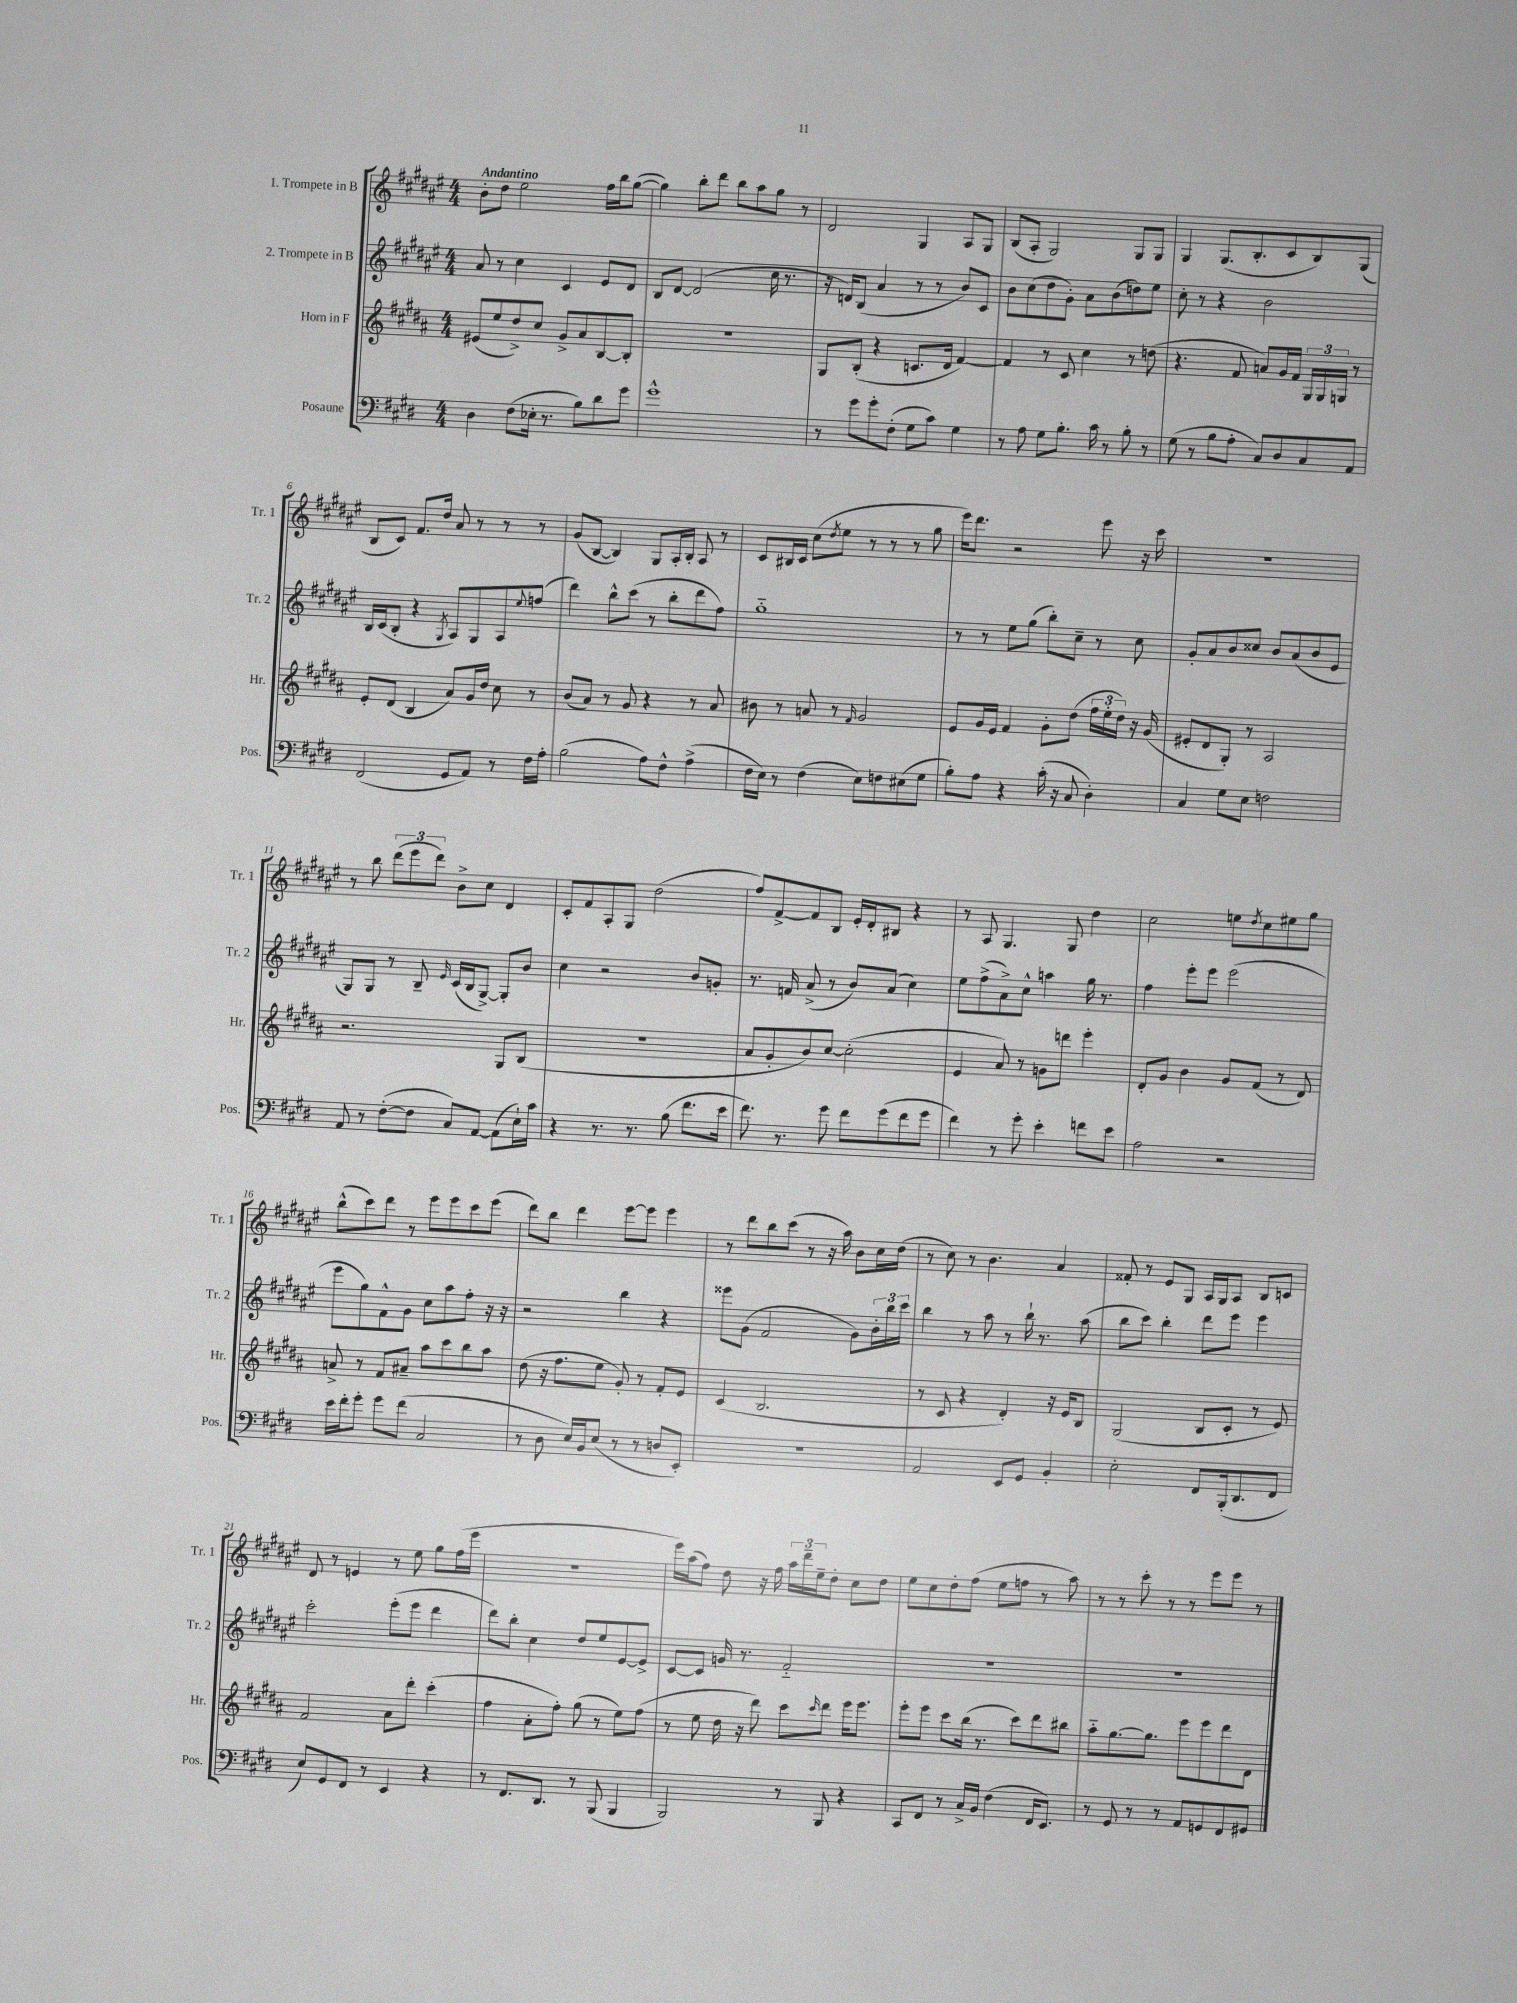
<<
\new StaffGroup <<
\new Staff = "s0" \with { instrumentName = "1. Trompete in B" shortInstrumentName = "Tr. 1" } {
    \clef treble \key fis \major \numericTimeSignature \time 4/4 \tempo "Andantino"
    b'8-. dis''8 eis''2 fis''16 b''16 gis''8~( |
    gis''4) b''8-. dis'''8 b''8 ais''8 gis''8 r8 |
    dis'2 gis4 ais8 gis8 |
    b8( ais8-. gis2) gis8 gis8 |
    gis4 gis8.( b8.-. cis'8 b8) gis8( |
    b8 cis'8) fis'8. dis''16 ais'8 r8 r8 r8 |
    gis'8( b8~ b4) gis8 ais16-. b16-. ais8 r8 |
    cis'8 bis16 cis'16 cis''8( \acciaccatura { dis''8 } eis''8 r8 r8 r8 gis''8 |
    eis'''16) dis'''8. r2 eis'''8 r16 cis'''16 |
    R1 |
    r8 b''8 \tuplet 3/2 { dis'''8( eis'''8 dis'''8) } b'8-> cis''8 dis'4 |
    cis'8-. fis'8 ais8-. gis8 dis''2( |
    fis''8) fis'8~-> fis'8 b8 eis'16-. dis'16-. bis8 r4 |
    r8 ais8 gis4. gis8 dis''4 |
    cis''2 e''8 \acciaccatura { dis''8 } cis''8 eis''8 gis''8 |
    b''8-^( cis'''8) dis'''8 r8 eis'''8 eis'''8 cis'''8 eis'''8( |
    dis'''8) b''8 dis'''4 eis'''8~ eis'''8 eis'''4 |
    r8 dis'''8 b''8 cis'''8( r8 r16 ais''16) b'8 cis''16 dis''16( |
    r8 cis''8) r8 b'4. ais'4 |
    fisis'8-. r8 eis'8 gis8 ais16 gis16 ais8 b8 c'8 |
    dis'8 r8 e'4 r8 eis''8 gis''8 fis''16( eis'''16 |
    R1 |
    eis'''16) ais''16( fis''8) dis''8 r16 fis''16 \tuplet 3/2 { ais''16 dis'''16-- eis''16-- } dis''8-. cis''8 dis''8 |
    eis''8 cis''8 dis''8-. fis''8( eis''8 f''8 r8 ais''8) |
    r8 r8 cis'''8-. r8 r8 eis'''8 eis'''8 r8 \bar "|." |
}
\new Staff = "s1" \with { instrumentName = "2. Trompete in B" shortInstrumentName = "Tr. 2" } {
    \clef treble \key fis \major \numericTimeSignature \time 4/4
    ais'8 r8 cis''4 cis'4 eis'8 dis'8 |
    b8 dis'8~ dis'2( cis''16 r8. |
    r16 d'16) b8( ais'4 r8 r8 b'8) cis'8 |
    b'8 cis''8( dis''8 gis'8-.) ais'8 b'8( d''8) eis''8 |
    cis''8-. r8 r4 b'2 |
    b16 cis'16( b8-. r4 \acciaccatura { gis8 } ais8) gis8 ais8 \appoggiatura { eis''8 } f''8( |
    dis'''4) b''8-^ cis'''8( r8 b''8-. dis'''8 fis''8) |
    gis''1-_ |
    r8 r8 eis''8 gis''8( b''8-.) cis''8-- r8 cis''8 |
    gis'8-. ais'8 b'8 cisis''8 b'8 ais'8( b'8 eis'8 |
    gis8) gis8 r8 b8-- \grace { eis'16 } cis'16( b16 gis8~->) gis8-. b'8 |
    cis''4 r2 b'8 g'8-. |
    r8. f'16 ais'8->( r8 b'8) ais'8( cis''4) |
    eis''8 fis''8->( ais'8->) cis''8-^ a''4 gis''16 r8. |
    fis''4 eis'''8-. eis'''8 eis'''2( |
    eis'''8 gis''8) fis'8-^ gis'8 cis''8 ais''8 fis''8-. r16 r16 |
    r2 b''4 r4 |
    eisis'''8 gis'8( fis'2 gis'8) \tuplet 3/2 { b'16-. b''16 cis'''16 } |
    b''4 r8 ais''8 r8 b''16-! r8. ais''8( |
    b''8 cis'''8) b''4-. dis'''8 eis'''8 eis'''4 |
    cis'''2-. eis'''8-.( eis'''8 dis'''4 |
    dis'''8) b''8-. cis''4 dis''8 eis''8 eis'8~ eis'8-> |
    cis'8~ cis'8 g'16 r8. fis'2-_ |
    R1 |
    R1 \bar "|." |
}
\new Staff = "s2" \with { instrumentName = "Horn in F" shortInstrumentName = "Hr." } {
    \clef treble \key b \major \numericTimeSignature \time 4/4
    eis'8( e''8 dis''8->) cis''8 gis'8-> ais'8 b8~ b8-. |
    R1 |
    gis8 b8-.( r4 c'8. dis'16 fis'4~) |
    fis'4 r8 cis'8 cis''4 r8 d''8( |
    r4. fis'8 a'8) gis'16 fis'16 \tuplet 3/2 { gis16 gis16 g16 } r8 |
    e'8-. dis'8( b4 ais'8) gis'16 dis''16 cis''8 r8 |
    b'8( ais'8) r8 gis'8 r4 r8 ais'8 |
    bis'8 r8 a'8 r8 \grace { fis'16 } gis'2 |
    e'8 gis'16 e'16 fis'4 gis'8-. dis''8( \tuplet 3/2 { fis''16 e''16-. dis''16) } r16 gis'16( |
    eis'8-. dis'8 gis8-.) r8 ais2 |
    r2. gis8 b8( |
    R1 |
    ais'8 gis'8-. b'8) cis''8~ cis''2-.( |
    e'4 ais'8) r8 g'8 d'''8 e'''4-. |
    dis'8-. gis'8 b'4 gis'8 fis'8( r8 dis'8) |
    a'8-> r8 fis'8 ais'8-- ais''8 cis'''8 b''8 ais''8 |
    dis''8( r16 fis''8. e''8 gis'8-.) r8 fis'8-. e'8 |
    cis'4( b2. |
    r8 cis'8 r4 dis'4-.) r16 e'16 b8 |
    gis2( b8 cis'8-. r8 e'8) |
    fis'2 ais'8 dis'''8-. cis'''4-.( |
    fis''4 ais'8-. fis''8-.) gis''8( r8 e''8) fis''8( |
    r8 e''8 dis''16 r16 dis'''8) cis'''8 \grace { cis'''16 } dis'''8 e'''16 e'''8. |
    e'''8-. e'''8 cis'''8 b''16( r8. cis'''8) dis'''8 bis''8 |
    ais''8-_ gis''8.~ gis''8. e'''8 e'''8 dis'''8 dis'8 \bar "|." |
}
\new Staff = "s3" \with { instrumentName = "Posaune" shortInstrumentName = "Pos." } {
    \clef bass \key e \major \numericTimeSignature \time 4/4
    dis4 fis8( ees16-. r8. b8) dis'8 gis'8 |
    gis'1-^ |
    r8 gis'8 gis'8-. fis8-.( gis8 cis'8) gis4 |
    r8 a8 gis8 b8.-. cis'16 r8 b8-. r8 |
    gis8( r8 b8 a8-. cis8) dis8 cis8 a,8 |
    fis,2( gis,8 a,8) r8 fis16 a16-. |
    b2( a8) fis8-^ a4->( |
    fis16 e16) r8 fis4( e8) f8 eis8( gis8 |
    b8-.) a8 r4 cis'16-.( r16 cis8 dis4-.) |
    cis4 gis8 e8 f2 |
    a,8 r8 fis8~-.( fis8 cis8) a,8~ a,8( e16-!) cis'16 |
    r4 r8. r8. b8( fis'8. e'16 |
    fis'8.) r8. gis'8 fis'8 gis'8( fis'8 gis'8 |
    fis'4) r8 gis'8-. e'4-. f'8 e'8 |
    a2 r2 |
    e'16 fis'16-. gis'8-. gis'8 fis'8( cis2 |
    r8 dis8 e16) b,16 e8( r8 r8 d8 e,8-.) |
    r1 |
    a,2 e,8 gis,8 b,4-. |
    e2-. fis,8 b,,16-.( dis,8. fis,8 |
    e8) gis,8 fis,8 r8 e,4 r4 |
    r8 fis,8. dis,8. r8 b,,8( b,,4 |
    b,,2) r8 b,,8 r4 |
    cis,8 fis,8 r8 cis16-> b,16 fis4( fis,16 e,8.) |
    r8 gis,8 r8 r8 a,8 g,8 fis,8 gis,8 \bar "|." |
}
>>
>>
